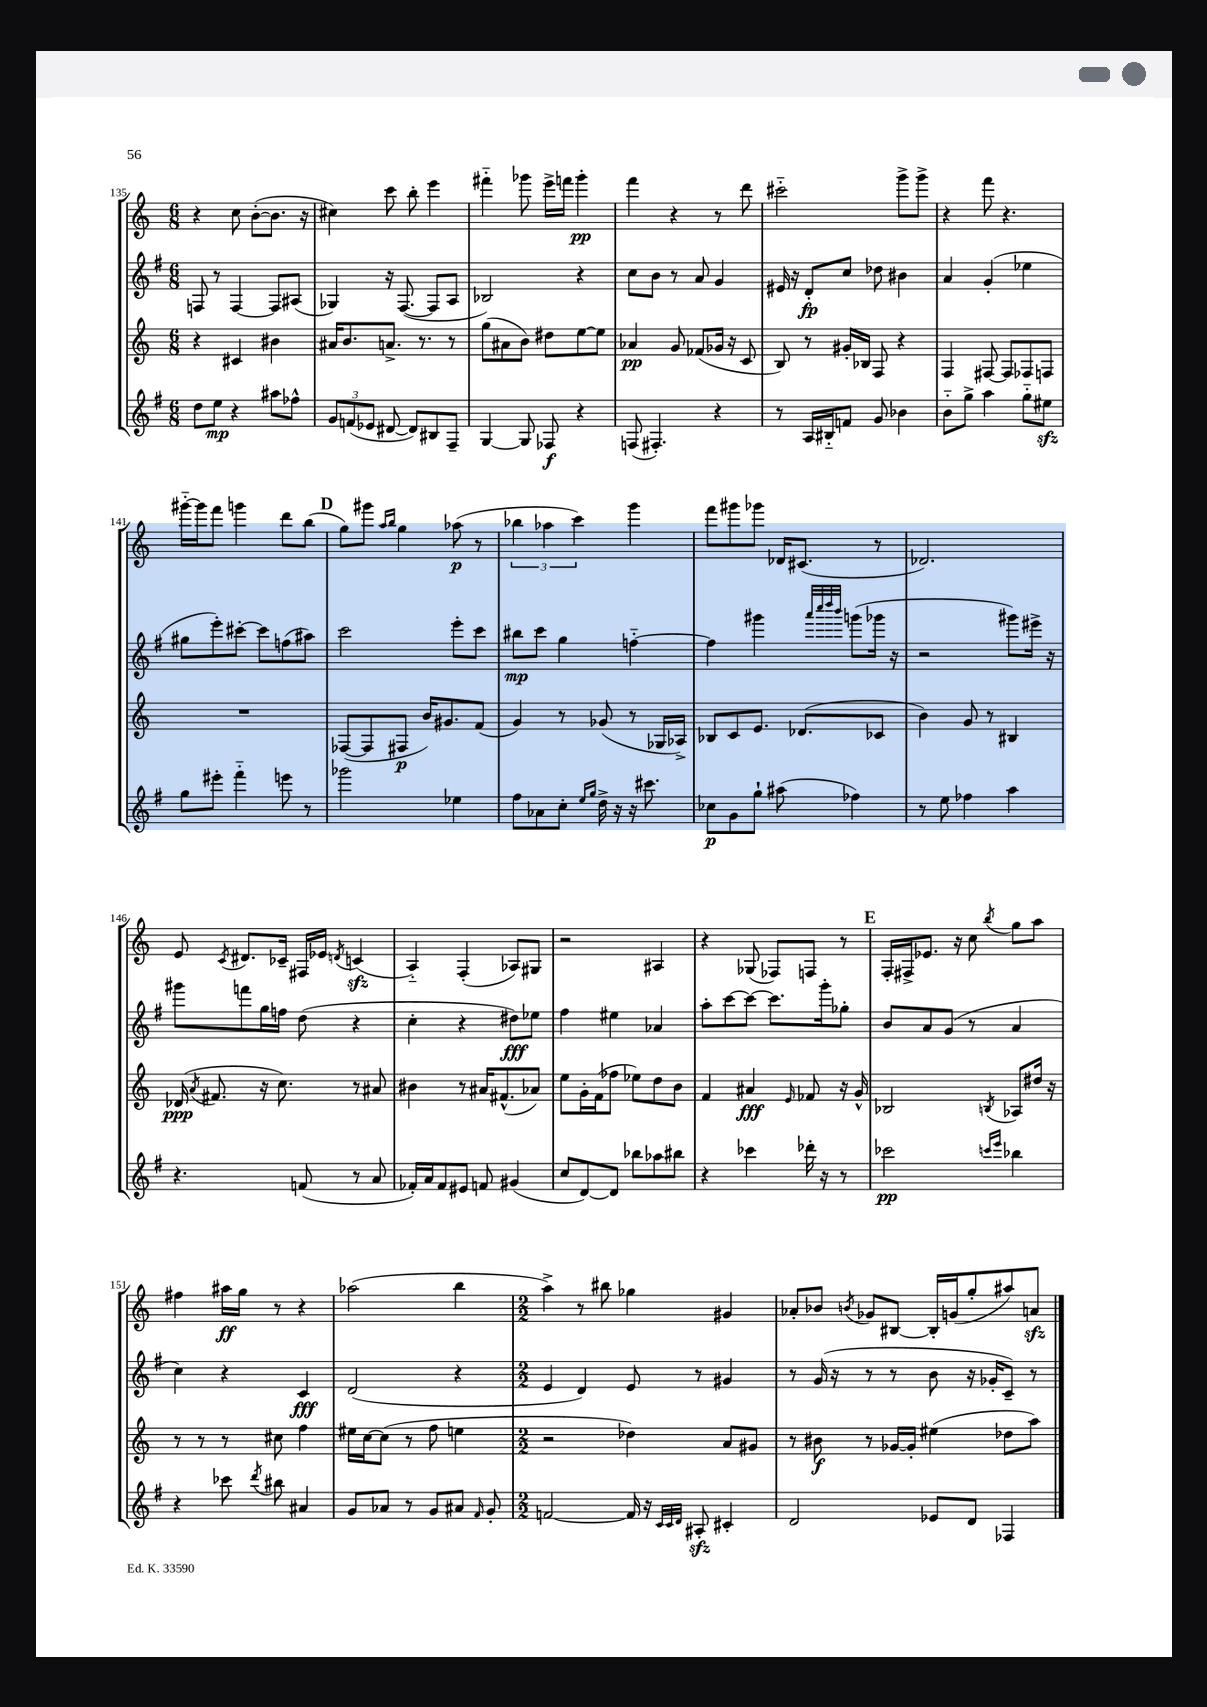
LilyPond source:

<<
\new StaffGroup <<
\new Staff = "s0" {
    \clef treble \key c \major \numericTimeSignature \time 6/8
    \autoBeamOff r4 c''8 b'8[~-.( b'8.] r16 |
    cis''4) c'''8 b''8-. e'''4 |
    fis'''4-_ ges'''8 e'''16[-> f'''16] ges'''4-.\pp |
    f'''4 r4 r8 d'''8 |
    cis'''2-_ g'''8[-> g'''8]-> |
    r4 f'''8 r4. |
    gis'''16[~-_ gis'''16 f'''8] g'''4 d'''8[ b''8]( |
    \mark \markup { \bold "D" } g''8[) gis'''8] \grace { a''16[ b''16] } g''4 aes''8\p( r8 |
    \tuplet 3/2 { bes''4 aes''4 c'''4) } g'''4 |
    f'''8[ gis'''8 ges'''8] des'16[ cis'8.]( r8 |
    des'2.) |
    e'8 \acciaccatura { c'8 } dis'8.[ ces'16]-- fis16[ ees'16] \acciaccatura { d'8 } c'4\sfz( |
    a4-_) f4-.( aes8[) gis8] |
    r2 ais4 |
    r4 ges8( fes8[) f8] r8 |
    \mark \markup { \bold "E" } f16[-. fis16-> ees'8.] r16 c''8 \acciaccatura { b''8 } g''8[ a''8] |
    fis''4 ais''16[\ff g''16] r8 r4 |
    aes''2( b''4 |
    \numericTimeSignature \time 2/2 a''4->) r8 bis''8 ges''4 gis'4 |
    aes'8[-. bes'8] \acciaccatura { b'8 } ges'8[ bis8]~ bis16[-. g'16( g''8-. ais''8) a'8]\sfz \bar "|." |
}
\new Staff = "s1" {
    \clef treble \key g \major \numericTimeSignature \time 6/8
    \autoBeamOff f8 r8 f4~ f8[ ais8]( |
    ges4) r16 fis8.~( fis8[ a8] |
    bes2) r4 |
    c''8[ b'8] r8 a'8 g'4 |
    eis'16 r16 d'8[-.\fp c''8] des''8 bis'4 |
    a'4 g'4-.( ees''4 |
    gis''8[ e'''8-.) cis'''8]~-. cis'''8[ f''8( ais''8]) |
    \mark \markup { \bold "D" } c'''2 e'''8[-. c'''8] |
    bis''8[\mp c'''8] g''4 f''4~-_ |
    f''4 gis'''4 \grace { a'''32[ c''''32 d''''32 b'''32] } g'''8[( ges'''16] r16 |
    r2 gis'''8[) eis'''16]-> r16 |
    gis'''8[ f'''8 g''16 f''16] d''8( r4 |
    c''4-. r4 dis''8[\fff) ees''8] |
    fis''4 eis''4 aes'4 |
    a''8[-. c'''8~ c'''8]~ c'''8.[ g'''16-. ges''8]-. |
    \mark \markup { \bold "E" } b'8[ a'8 g'8]( r8 a'4 |
    c''4) r4 c'4\fff |
    d'2( r4 |
    \numericTimeSignature \time 2/2 e'4 d'4) e'8 r8 gis'4 |
    r8 g'16( r16 r8 r8 b'8 r16 ges'16[-. c'8]--) r8 \bar "|." |
}
\new Staff = "s2" {
    \clef treble \key c \major \numericTimeSignature \time 6/8
    \autoBeamOff r4 cis'4 bis'4 |
    ais'16[ b'8. a'8.]-> r8. r8 |
    g''8[( ais'8 b'8]) dis''8[ e''8~ e''8] |
    aes'4\pp g'8 fes'8[( ges'16] r16 c'8 |
    b8) r8 gis'16[-. bes16] f8 r4 |
    f4 fis8~ fis8[ fes8 f8] |
    R2. |
    \mark \markup { \bold "D" } fes8[~( fes8 fis8]\p b'16[) gis'8. f'8]( |
    g'4) r8 ges'8( r8 ges16[ aes16]->) |
    bes8[ c'8 e'8.] des'8.[( ces'8] |
    b'4) g'8 r8 bis4 |
    des'16\ppp( \acciaccatura { a'8 } fis'8. r16 c''8.) r8 ais'8 |
    bis'4 r8 ais'16[ fis'8.-^( aes'8]) |
    e''8[ g'16-. f'16( fes''8] ees''8[) d''8 b'8] |
    f'4 ais'4\fff \grace { e'16 } fes'8 r16 g'16-^ |
    \mark \markup { \bold "E" } bes2 \acciaccatura { b8 } aes8[ dis''16] r16 |
    r8 r8 r8 cis''8 f''4 |
    eis''16[ c''16~ c''8]( r8 f''8 e''4 |
    \numericTimeSignature \time 2/2 r2 des''4) a'8[ gis'8] |
    r8 bis'8\f r8 ges'16[~ ges'16]-. eis''4( des''8[ a''8]) \bar "|." |
}
\new Staff = "s3" {
    \clef treble \key g \major \numericTimeSignature \time 6/8
    \autoBeamOff d''8[ e''8]\mp r4 ais''8[ fes''8]-^ |
    \tuplet 3/2 { g'8[ f'8( ees'8] } dis'8~ dis'8[) bis8 fis8]-- |
    g4~ g8 fes8\f r4 |
    f8( fis4.-.) r4 |
    r8 a16[ bis16-_ f'8] g'8 bes'4 |
    b'8[-_ g''8]-> a''4 g''8[-_ eis''8]\sfz |
    g''8[ eis'''8]-. fis'''4-_ e'''8 r8 |
    \mark \markup { \bold "D" } ges'''2 ees''4 |
    fis''8[ aes'8 c''8]-. \grace { e''16[ g''16] } d''16-> r16 r16 cis'''8. |
    ces''8[\p g'8 g''8]-! ais''8( fes''4) |
    r8 e''8 fes''4 a''4 |
    r4. f'8( r8 a'8 |
    fes'16[-.) a'16 fes'8 eis'8] f'8 gis'4( |
    c''8[ d'8~) d'8] bes''8[ aes''8 bis''8] |
    r4 ces'''4 des'''16-. r16 r8 |
    \mark \markup { \bold "E" } ces'''2\pp \grace { c'''16[ e'''16] } bes''4 |
    r4 ces'''8 \acciaccatura { d'''8 } bis''8 ais'4 |
    g'8[ aes'8] r8 g'8[ ais'8] \grace { fis'16 } g'8-. |
    \numericTimeSignature \time 2/2 f'2~ f'16 r16 \grace { c'32[ c'32 d'32] } ais8-.\sfz cis'4-. |
    d'2 ees'8[ d'8] fes4 \bar "|." |
}
>>
>>
\layout { \context { \Score currentBarNumber = #135 } }
